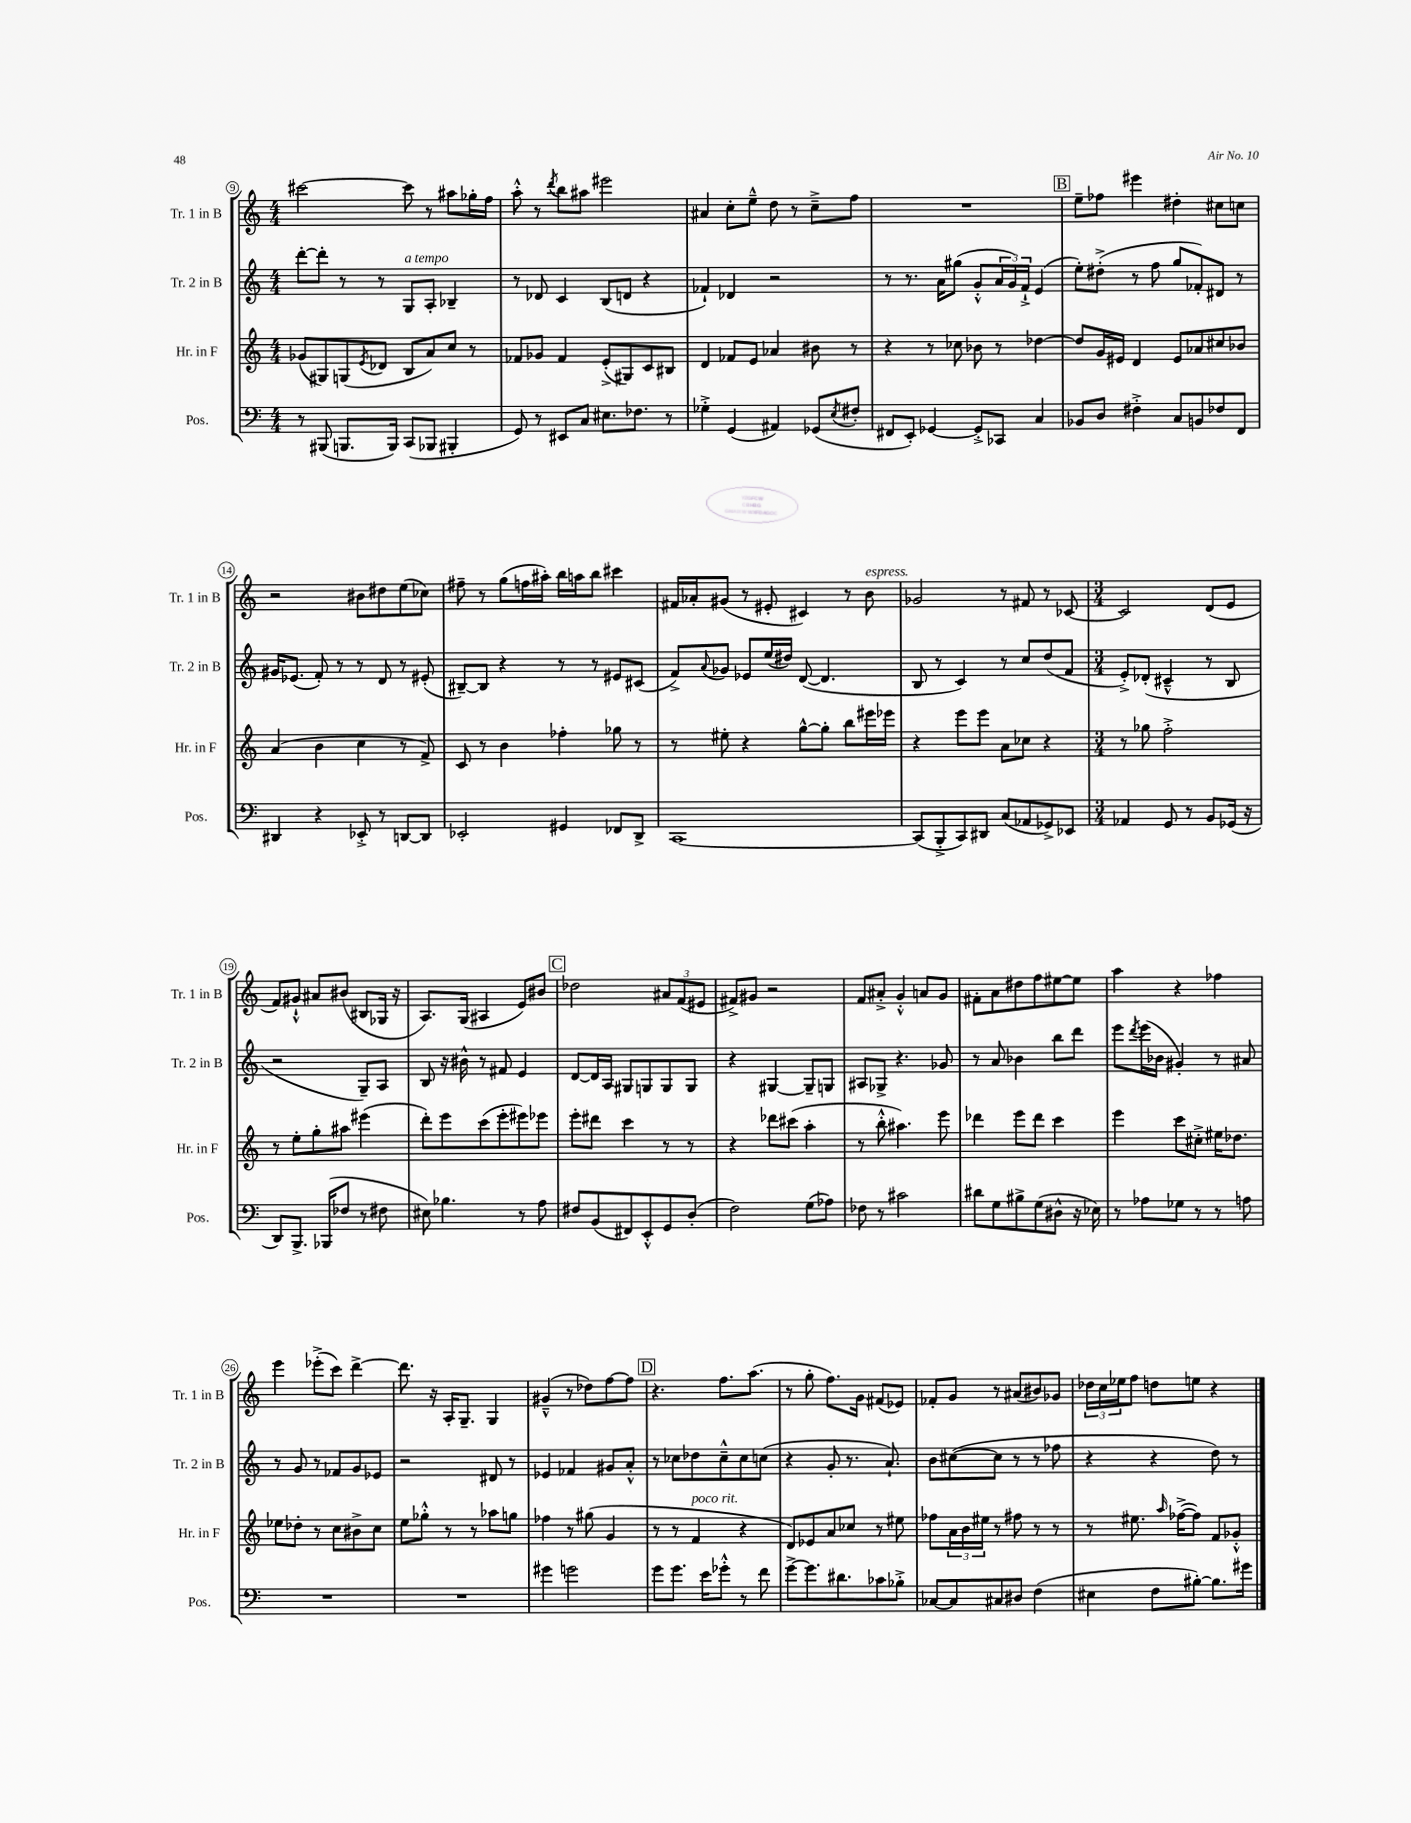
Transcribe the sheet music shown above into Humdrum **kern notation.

**kern	**kern	**kern	**kern
*part4	*part3	*part2	*part1
*staff4	*staff3	*staff2	*staff1
*I"Pos.	*I"Hr. in F	*I"Tr. 2 in B	*I"Tr. 1 in B
*I'Pos.	*I'Hr. in F	*I'Tr. 2 in B	*I'Tr. 1 in B
*clefF4	*clefG2	*clefG2	*clefG2
*k[]	*k[]	*k[]	*k[]
*M4/4	*M4/4	*M4/4	*M4/4
=9	=9	=9	=9
8r	(8g-X/L	[8ddd'\L	[2ccc#X\
(8BBB#X/	8G#X/)	8ddd'\J]	.
8.BBBn/L	(8Gn/	8r	.
.	8qe/	.	.
.	8d-X/J	8r	.
16BBB/Jk)	.	.	.
!	!	!LO:TX:a:i:t=a tempo	!
(8CC/L	8B/L	8G/L	8ccc#\]
8BBB-X/J	8a/)	8A'/J	8r
4BBB#X'/	8cc/J	4B-X~/	8aa#X\L
.	8r	.	16gg-X'\L
.	.	.	16ff\JJ
=10	=10	=10	=10
8GG/)	8f-X/L	8r	8aa'^^\
8r	8g-X/J	8d-X/	8r
.	.	.	8qddd/
8EE#X/L	4f-/	4c/	8bb\L
8C/J	.	.	8aa#X\J
8.E#X\L	(8e'^/L	(8B/L	2eee#X\
.	8G#X/)	8dn/J	.
8.F-X\J	.	.	.
.	8c/	4r	.
8r	8B#X/J	.	.
=11	=11	=11	=11
4G-X'^\	4d/	4f-X`/)	4a#X/
(4GG/	8f-X/L	4d-X/	8cc'\L
.	8e/J	.	8ee~^^\J
4AA#X/)	4a-X/	2r	8dd\
.	.	.	8r
(8GG-X/L	8b#X\	.	8cc~^\L
8qE/	.	.	.
8F#X'/J	8r	.	8ff\J
=12	=12	=12	=12
8FF#X/L	4r	8r	1r
8EE'/J)	.	8.r	.
[4GG-X/	8r	.	.
.	.	16a\KL	.
.	8cc-X\	(8gg#X\J	.
8GG-'^/L]	8b-X\	8g'^^/L	.
8CC-X/J	8r	24a/L	.
.	.	24g/)	.
.	.	24f`^/JJ	.
4C/	[4dd-X\	(4e/	.
!!LO:REH:place=s1:t=B
=13	=13	=13	=13
8BB-X/L	8dd-/L]	8ee'\L)	8ee~\L
8D/J	16g/L	(8dd#X'^\J	8ff-X\J
.	16e#X/JJ	.	.
4F#X'^\	4d/	8r	4eee#X\
.	.	8ff\	.
8C/L	8e#/L	8gg/L	4dd#X'\
8BBn/	8a-X/	8f-X'/)	.
8F-X/	8cc#X/	8d#X/J	8cc#X\L
8FF/J	8b-X/J	8r	8ccn\J
!!LO:LB:g=z
=14	=14	=14	=14
4DD#X/	(4a/	16g#X/KL	2r
.	.	(8.e-X/J	.
4r	4b\	8f'/)	.
.	.	8r	.
8EE-X'^/	4cc\	8r	8b#X\L
8r	.	8d/	8dd#X\
[8DDn/L	8r	8r	(8ee\
8DD/J]	8f^/)	(8e#X'/	8cc-X\J)
=15	=15	=15	=15
2EE-X'/	8c/	[8B#X~/L)	8ff#X~\
.	8r	8B#/J]	8r
.	4b\	4r	(8gg\L
.	.	.	16ffn\L
.	.	.	16aa#X'\JJ)
4GG#X/	4ff-X'\	8r	16bb\LL
.	.	.	16aan\J
.	.	8r	8bb\J
8FF-X/L	8gg-X\	8e#X/L	4ccc#X\
8DD^/J	8r	(8c#X/J	.
=16	=16	=16	=16
[1CC	8r	8f^/L)	16f#X/LL
.	.	.	16a-X'/J
.	.	8qqa/	.
.	8ee#X'\	8g-X/J	(8g#X/J
.	4r	8e-X/L	8r
.	.	(16ee/L	8e#X'/
.	.	16dd#X/JJ)	.
.	[8gg^^\L	([8d/	4c#X/)
.	8gg'\J]	4.d/]	.
.	8bb\L	.	8r
!	!	!	!LO:TX:a:i:t=espress.
.	16eee#X\L	.	8b\
.	16eee-X\JJ	.	.
=17	=17	=17	=17
(8CC/L]	4r	8B/	2g-X/
8BBB'^/	.	8r	.
8CC/)	8eee\L	4c/)	.
8DD#X/J	8eee\J	.	.
(8C/L	8a\L	8r	8r
8AA-X/	8cc-X\J	8cc/L	8f#X/
8GG-X^/)	4r	(8dd/	8r
8EE-X/J	.	8f/J	[8c-X/
=18	=18	=18	=18
*M3/4	*M3/4	*M3/4	*M3/4
4AA-X/	8r	8e'^/L)	2c-/]
.	8gg-X\	(8d-X'/J	.
8GG/	2ff'^\	4c#X~^^/	.
8r	.	.	.
8BB/L	.	8r	(8d/L
(16GG-X/Jk	.	8B/	8e/J
16r	.	.	.
!!LO:LB:g=z
=19	=19	=19	=19
8DD/L)	8r	2r	8f/L)
8.BBB^/J	8ee'\L	.	8g#X`^^/J
.	8gg'\	.	8a#X/L
(16BBB-X/KL	.	.	.
8F-X/J	8aa#X\J	.	(8b#X/J
8r	(4eee#X\	8G~/L)	8B#X/L
8F#X\	.	8A/J	16G-X/Jk
.	.	.	16r
=20	=20	=20	=20
8E#X\)	8ddd'\L)	8B/	8.A/L)
4.B-X\	8eee\	16r	.
.	.	16b#X^^\	(16G/Jk
.	(8ccc\	8r	4A#X/
.	8eee'\	8f#X/	.
8r	8eee#X\)	4e/	8e/L)
8A\	8eee-X\J	.	8b#X/J
!!LO:REH:place=s1:t=C
=21	=21	=21	=21
8F#X/L	8eee'\L	[8d/L	2dd-X\
(8BB/	8ddd#X\J	16d/L]	.
.	.	16A/JJ	.
8FF#X/)	4ccc\	8G#X/L	.
8EE'^^/	.	8Gn/	.
8GG/	8r	8G/	12a#X/L
.	.	.	(12f/
(8D'/J	8r	8G/J	.
.	.	.	12e#X/J
=22	=22	=22	=22
2F\)	4r	4r	8f#X^/L)
.	.	.	8g#X/J
.	8ddd-X\L	[4G#X/	2r
.	(8ccc#X\J	.	.
(8G\L	4aa'\	8G#~/L]	.
8A-X\J)	.	8Gn/J	.
=23	=23	=23	=23
8F-X\	8r	8A#X/L	8f/L
8r	8bb'^^\	8G-X^/J	8a#X'^/J
2c#X\	4.aa#X\)	4.r	4g'^^/
.	.	.	8an/L
.	8eee\	8g-X/	8g/J
=24	=24	=24	=24
8d#X\L	4ddd-X\	8r	8f#X'\L
8G\	.	8a/	8a\
8B#X^\	8eee\L	4b-X\	8dd#X\
(8G\	8ddd-\J	.	8ff\
8D#X^^\J	4ccc\	8bb\L	[8ee#X\
16r	.	8ddd\J	8ee#\J]
16E-X\)	.	.	.
=25	=25	=25	=25
8r	4eee\	8eee\L	4aa\
.	.	8qddd/	.
8A-X\L	.	(16eee\L	.
.	.	16b-X\JJ	.
8G-X\J	8ccc\L	4g#X'/)	4r
8r	8cc#X'^\J	.	.
8r	16ee#X\KL	8r	4ff-X\
.	8.dd-X\J	.	.
8An\	.	8a#X/	.
!!LO:LB:g=z
=26	=26	=26	=26
2.r	8ee-X\L	8r	4eee\
.	8dd-X'\J	8g/	.
.	8r	8r	(8eee-X'^\L
.	8cc\L	8f-X/L	8ccc\J)
.	8b#X^\	8g/	[4ddd^\
.	8cc\J	8e-X/J	.
=27	=27	=27	=27
2.r	8ee\L	2r	8.ddd\]
.	8gg-X'^^\J	.	.
.	.	.	16r
.	8r	.	16A'/KL
.	.	.	8.G~/J
.	8r	.	.
.	8aa-X\L	8d#X/	4G/
.	8ggn\J	8r	.
=28	=28	=28	=28
4g#X\	4ff-X\	4e-X/	(4g#X~^^/
2gn\	8r	4f-X/	8r
.	(8gg#X\	.	8dd-X\L)
.	4g/	8g#X/L	[8ff\
.	.	8a'^^/J	8ff\J]
!!LO:REH:place=s1:t=D
=29	=29	=29	=29
8g\L	8r	8r	4.r
8.g\J	8r	8cc-X\L	.
!	!LO:TX:a:i:t=poco rit.	!	!
.	4f/	8dd-X\	.
16e\KL	.	.	.
8g-X'^^\J	.	8cc-~^^\	8.ff\L
8r	4r	8cc-\	.
.	.	.	(8.aa\J
8f\	.	(8ccn\J	.
=30	=30	=30	=30
[8g^\L	8d/L)	4r	8r
8.g\]	8e-X/	.	8gg'\
.	8a/	8g'/	8.ff\L)
8.d#X\	.	.	.
.	8cc-X/J	8.r	.
.	.	.	16g\Jk
8c-X\	8r	.	(8f#X/L
.	.	8.a`/)	.
8B-X'^\J	8ee#X\	.	8e-X/J)
=31	=31	=31	=31
[8C-X/L	8ff-X\L	8b\L	8f-X'/L
8C-/]	24a\L	([8cc#X\	8g/J
.	24b\	.	.
.	24ee#X\JJ	.	.
8C#X/	8r	8cc#\J]	8r
8D#X/J	8ff#X\	8r	(8a#X/L
(4F\	8r	8r	8b#X/)
.	8r	8ff-X\	8g-X/J
=32	=32	=32	=32
4E#X\	8r	4r	24dd-X\LL
.	.	.	24cc\
.	.	.	24ee-X\J
.	8.ee#X\	.	8ff\J
8F\L	.	4r	8ddn\L
.	16qqaa/	.	.
.	([16ff-X^\KL	.	.
[8B#X'\J)	8ff-\J])	.	8een\J
8.B#\L]	8f/L	8dd\)	4r
.	8g-X'^^/J	8r	.
16g#X\Jk	.	.	.
==	==	==	==
*-	*-	*-	*-
